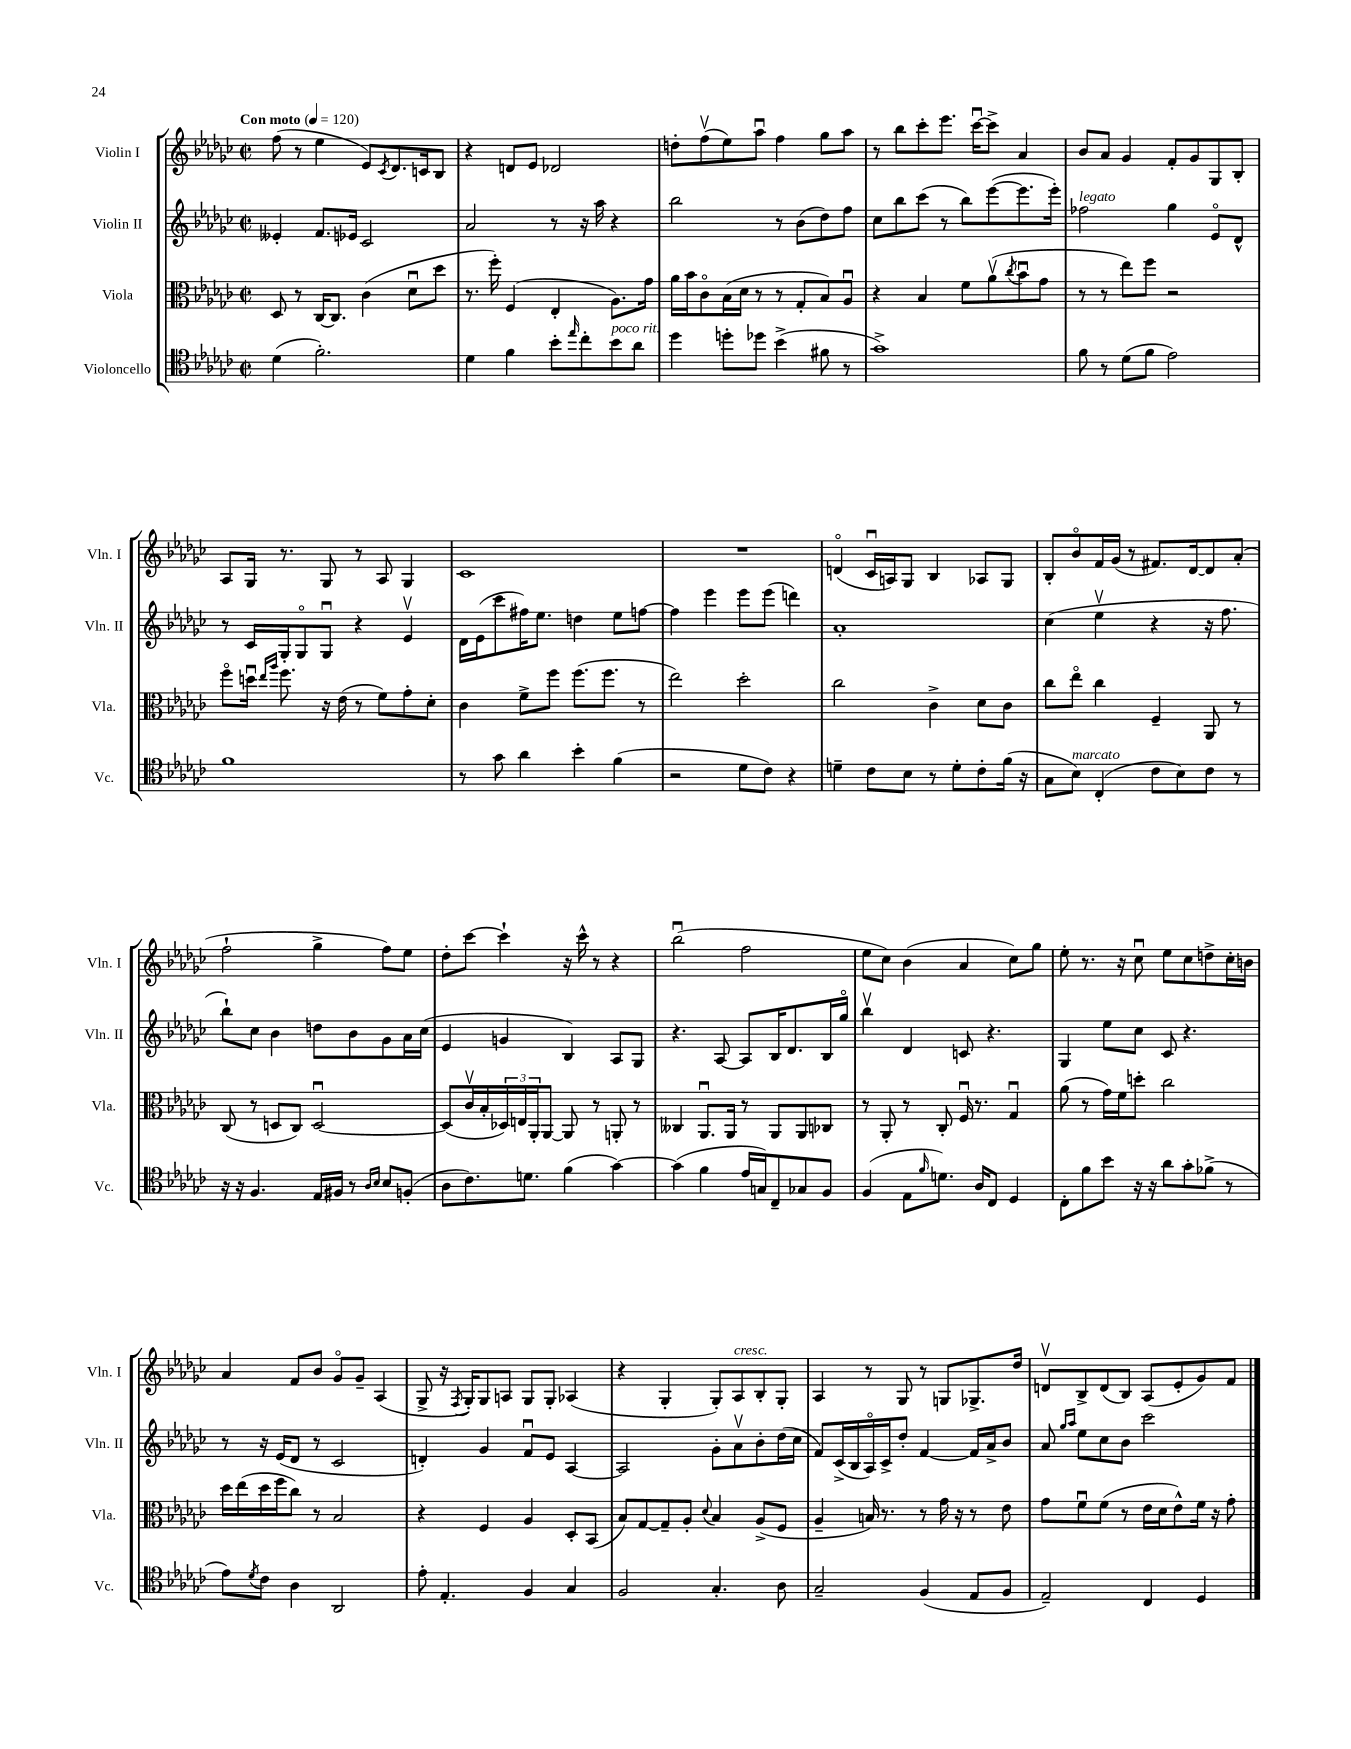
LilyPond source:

<<
\new StaffGroup <<
\new Staff = "s0" \with { instrumentName = "Violin I" shortInstrumentName = "Vln. I" } {
    \clef treble \key ges \major \defaultTimeSignature \time 2/2 \tempo "Con moto" 4 = 120
    f''8( r8 ees''4 ees'8) \acciaccatura { ces'8 } des'8. c'16 bes8 |
    r4 d'8 ees'8 des'2 |
    d''8-. f''8\upbow( ees''8) aes''8\downbow f''4 ges''8 aes''8 |
    r8 bes''8 ces'''8-. ees'''8. ces'''16~\downbow ces'''8-> aes'4 |
    bes'8 aes'8 ges'4 f'8-. ges'8 ges8 bes8-. |
    aes8 ges16 r8. ges8 r8 aes8 ges4 |
    ces'1 |
    R1 |
    d'4\flageolet( ces'16\downbow a16) ges8 bes4 aes8 ges8 |
    bes8-. bes'8\flageolet f'16 ges'16( r8 fis'8.) des'16~ des'8 aes'8-.( |
    f''2-! ges''4-> f''8) ees''8 |
    des''8-. ces'''8~ ces'''4-! r16 ces'''16-^ r8 r4 |
    bes''2\downbow( f''2 |
    ees''8 ces''8) bes'4( aes'4 ces''8) ges''8 |
    ees''8-. r8. r16 ces''8\downbow ees''8 ces''8 d''8-> ces''16-. b'16 |
    aes'4 f'8 bes'8 ges'8\flageolet ges'8-- aes4( |
    ges8-> r16 \acciaccatura { f8 } ges16-.) ges8 a8 ges8 ges8-. aes4( |
    r4 ges4-. ges8-.) aes8^\markup { \italic "cresc." } bes8-. ges8-. |
    aes4 r8 ges8 r8 g8 ges8.-> des''16 |
    d'8\upbow bes8-> d'8( bes8) aes8( ees'8-. ges'8) f'8 \bar "|." |
}
\new Staff = "s1" \with { instrumentName = "Violin II" shortInstrumentName = "Vln. II" } {
    \clef treble \key ges \major \defaultTimeSignature \time 2/2
    eeses'4-. f'8. ees'16 ces'2 |
    aes'2 r8 r16 aes''16 r4 |
    bes''2 r8 bes'8( des''8) f''8 |
    ces''8 bes''8 ces'''8( r8 bes''8) ees'''8~( ees'''8. ees'''16-.) |
    fes''2^\markup { \italic "legato" } ges''4 ees'8\flageolet des'8-^ |
    r8 ces'16 ges16-. ges8\flageolet ges8\downbow r4 ees'4\upbow |
    des'16 ees'16( ces'''8 fis''16) ees''8. d''4 ees''8 f''8~ |
    f''4 ees'''4 ees'''8 ees'''8( d'''4) |
    aes'1-. |
    ces''4( ees''4\upbow r4 r16 f''8. |
    bes''8-!) ces''8 bes'4 d''8 bes'8 ges'8 aes'16 ces''16( |
    ees'4 g'4 bes4) aes8 ges8 |
    r4. aes8~ aes8 bes16 des'8. bes16 ges''16\flageolet |
    bes''4\upbow des'4 c'8 r4. |
    ges4 ees''8 ces''8 ces'8 r4. |
    r8 r16 ees'16( des'8 r8 ces'2 |
    d'4-.) ges'4 f'8\downbow ees'8 aes4~ |
    aes2 ges'8-. aes'8\upbow bes'8-. des''16( ces''16 |
    f'8) ces'16->( bes16 aes16\flageolet) ces'16-> des''8-. f'4~ f'16 aes'16-> bes'8 |
    aes'8 \grace { ges''16 aes''16 } ees''8 ces''8 bes'8 ces'''2 \bar "|." |
}
\new Staff = "s2" \with { instrumentName = "Viola" shortInstrumentName = "Vla." } {
    \clef alto \key ges \major \defaultTimeSignature \time 2/2
    des8 r8 ces16~ ces8. ces'4( des'8\downbow des''8 |
    r8. f''16-.) f4( ees4-. aes8.) ges'16 |
    aes'16 bes'16 ces'8\flageolet bes16( des'16 r8 r8 ges8-. bes8) aes8\downbow |
    r4 bes4 f'8 aes'8\upbow( \acciaccatura { ces''8 } bes'8\downbow ges'8 |
    r8 r8 ees''8) f''8 r2 |
    f''8\flageolet d''16\downbow \grace { ees''16 aes''16 } f''8. r16 ees'16( r8 f'8) ges'8-. des'8-. |
    ces'4 f'8-> f''8 f''8.( f''8. r8 |
    ees''2) des''2-. |
    ces''2 ces'4-> des'8 ces'8 |
    ces''8 ees''8\flageolet ces''4 f4-- aes,8 r8 |
    ces8( r8 d8 ces8) d2~\downbow |
    d8( ces'16\upbow bes16-. \tuplet 3/2 { des16) e16 aes,16-. } aes,8~ aes,8 r8 a,8-. r8 |
    ceses4 aes,8.\downbow aes,16 r8 aes,8 aes,8 ces8 |
    r8 aes,8-. r8 ces8-. f16\downbow r8. ges4\downbow |
    aes'8( r8 ges'16) f'16 d''8-. ces''2 |
    des''16 ees''16( des''16 f''16 ces''8) r8 bes2 |
    r4 f4 aes4 des8-. bes,8( |
    bes8) ges8~ ges8-- aes8-. \appoggiatura { des'8 } bes4 aes8->( f8 |
    aes4-- b16) r8. r8 ges'16 r16 r8 ees'8 |
    ges'8 f'8\downbow f'8( r8 ees'16 des'16 ees'8-^) f'16 r16 ges'8-. \bar "|." |
}
\new Staff = "s3" \with { instrumentName = "Violoncello" shortInstrumentName = "Vc." } {
    \clef tenor \key ges \major \defaultTimeSignature \time 2/2
    des'4( f'2.-.) |
    des'4 f'4 bes'8-. \grace { ees''16 } ces''8-. bes'8^\markup { \italic "poco rit." } aes'8 |
    des''4 d''8-. des''8 bes'4->( fis'8 r8 |
    ges'1->) |
    f'8 r8 des'8( f'8 ees'2) |
    f'1 |
    r8 ges'8 aes'4 bes'4-. f'4( |
    r2 des'8 ces'8) r4 |
    d'4-- ces'8 bes8 r8 d'8-. ces'8-. f'16( r16 |
    ges8 bes8^\markup { \italic "marcato" }) ces4-.( ces'8 bes8) ces'8 r8 |
    r16 r16 f4. ees16 fis16 r8 \grace { aes16 bes16 } bes8 f8-.( |
    aes8 ces'8.) d'8. f'4( ges'4~) |
    ges'4( f'4 ees'16 g16) ces8-- ges8 f8 |
    f4( ees8 \grace { f'16 } d'8.) aes16 ces8 des4 |
    ces8-. f'8 bes'8 r16 r16 aes'8 ges'8-. fes'8->( r8 |
    ees'8) \acciaccatura { des'8 } ces'8 aes4 aes,2 |
    ees'8-. ees4.-. f4 ges4 |
    f2 ges4.-. aes8 |
    ges2-- f4( ees8 f8 |
    ees2--) ces4 des4 \bar "|." |
}
>>
>>
\layout { \context { \Score \remove "Bar_number_engraver" } }
